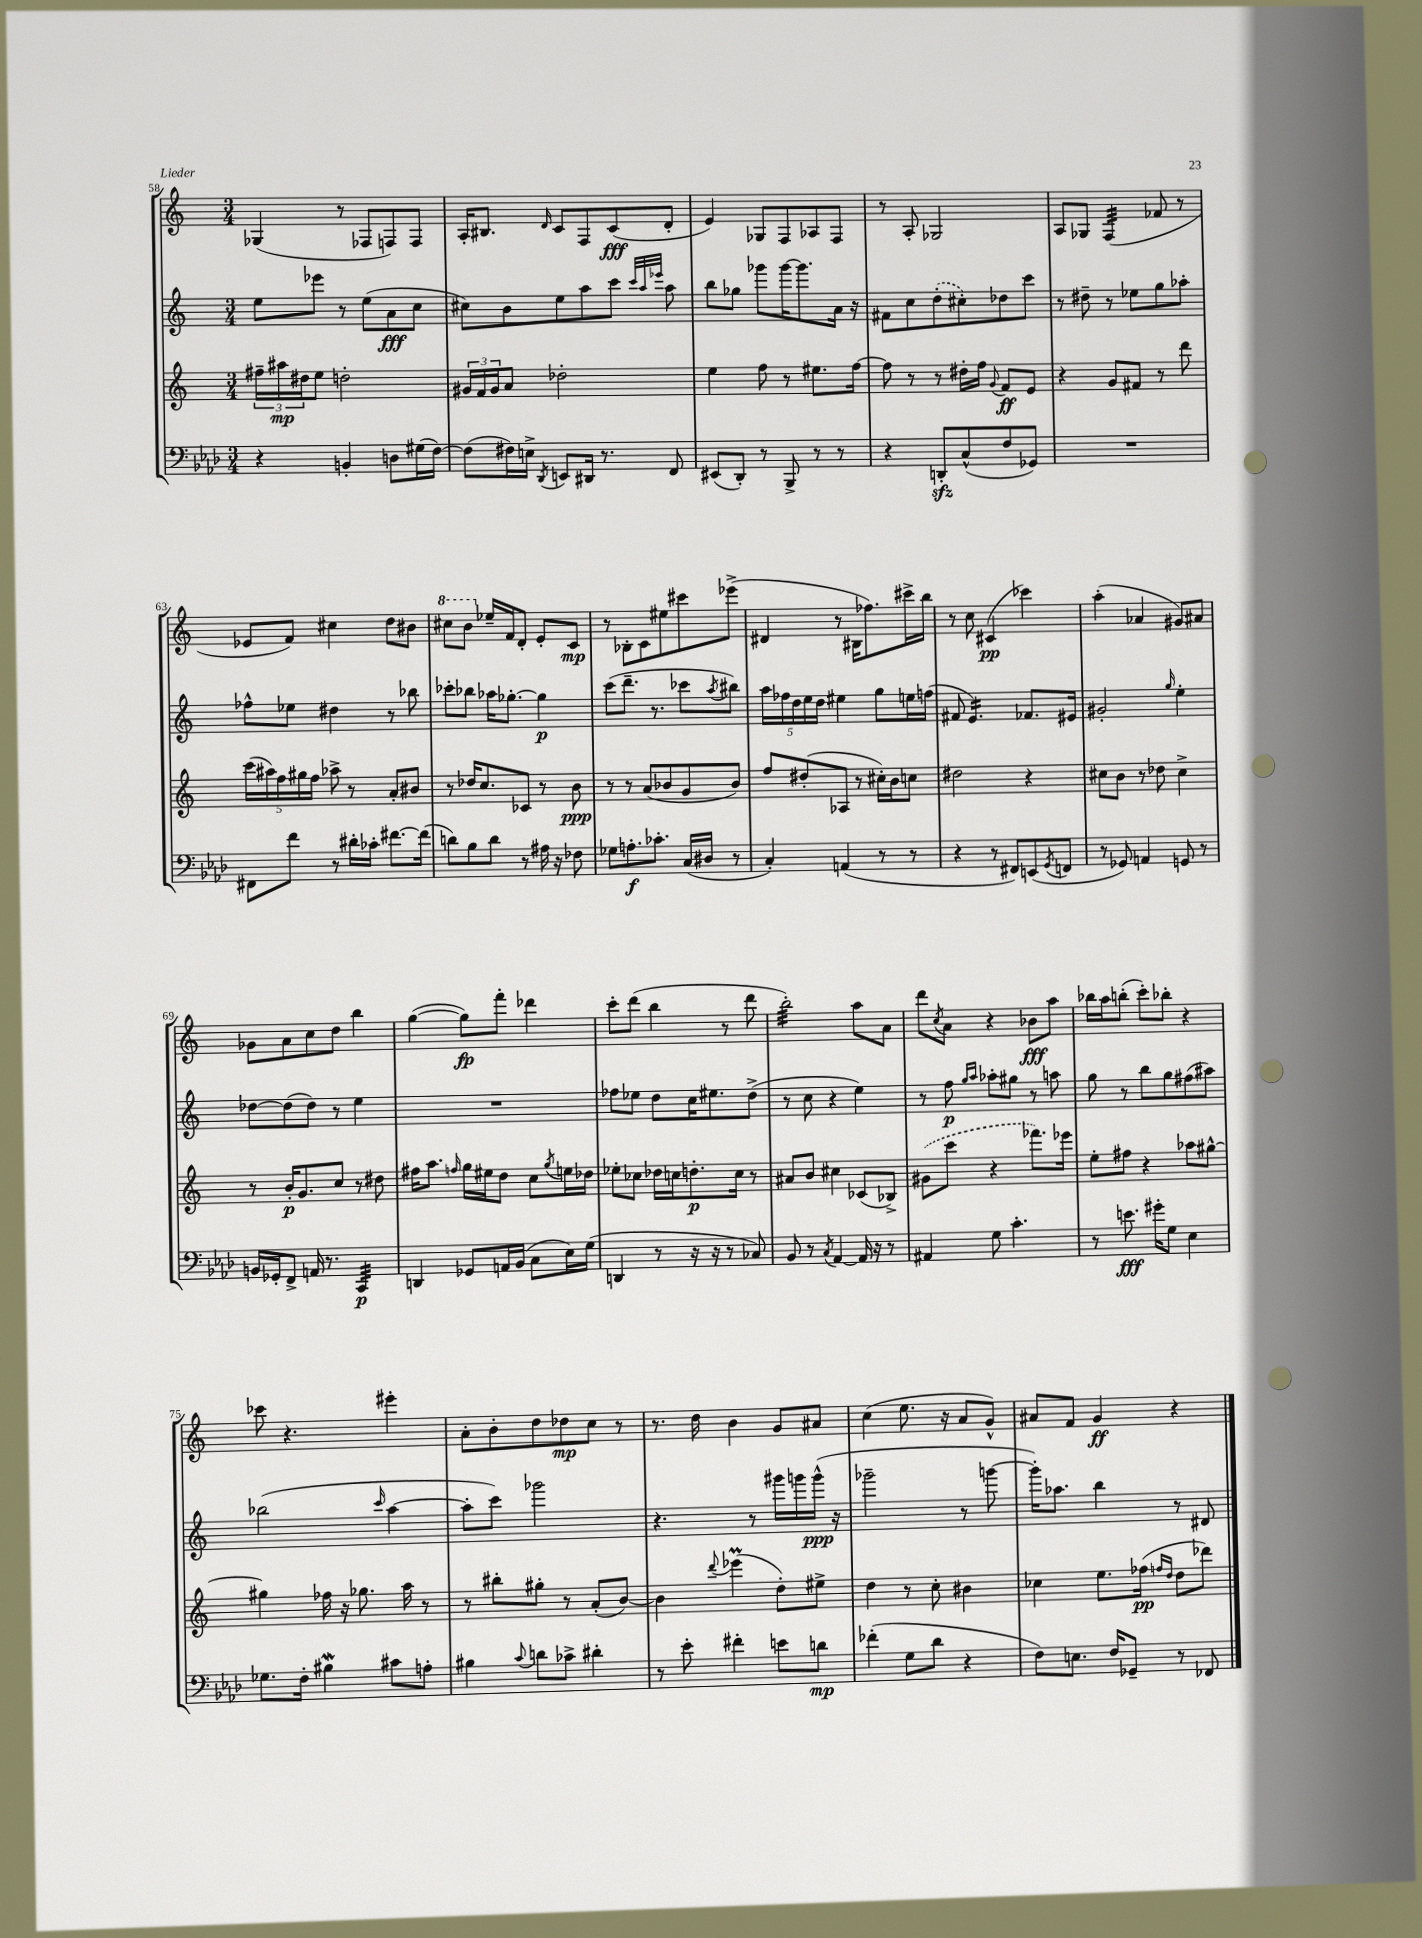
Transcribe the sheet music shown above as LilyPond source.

<<
\new StaffGroup <<
\new Staff = "s0" {
    \clef treble \key c \major \numericTimeSignature \time 3/4
    ges4( r8 fes8 f8) f8 |
    a16-. bis8. \grace { d'16 } c'8 f8 c'8\fff( d'8-. |
    e'4) ges8 f8 aes8 f8 |
    r8 a8-. ges2 |
    a8 ges8 f4:32( fes'8 r8 |
    ees'8 f'8) cis''4 d''8 bis'8 |
    \ottava #1 cis'''8 b''8 \ottava #0 ees''16-- f'16 d'8-. e'8-. c'8\mp |
    r8 bes8-. c'8 eis''8 cis'''8 ees'''8->( |
    dis'4 r8 bis16 fes''8.) cis'''16-> b''16 |
    r8 c''8 cis'4\pp( ces'''4) |
    a''4-.( aes'4 gis'8) ais'8 |
    ges'8 a'8 c''8 d''8 b''4 |
    g''4~( g''8\fp) f'''8-. des'''4 |
    c'''8-. d'''8( b''4 r8 d'''8 |
    b''2:32-.) a''8 a'8 |
    d'''8 \acciaccatura { c''8 } a'8 r4 bes'8\fff a''8 |
    bes''16 a''16 b''8-.( c'''8-.) bes''8-. r4 |
    ces'''8 r4. eis'''4-. |
    a'8-. b'8-. d''8 des''8\mp c''8 r8 |
    r8. d''16 b'4 g'8 ais'8 |
    c''4( e''8. r16 a'8 g'8-^) |
    ais'8 f'8 g'4\ff r4 \bar "|." |
}
\new Staff = "s1" {
    \clef treble \key c \major \numericTimeSignature \time 3/4
    e''8 ees'''8 r8 e''8( a'8\fff c''8 |
    cis''8) b'8 e''8 a''8 c'''8 \grace { c'''32 a''32 ees'''32 } a''8 |
    b''8 ges''8 ges'''8 ges'''16~ ges'''8. a'16 r16 |
    fis'8 c''8 \once \slurDashed d''8-.( cis''8-.) des''8 c'''8 |
    r8 dis''8-- r8 ees''8 g''8 aes''8-. |
    fes''8-^ ees''8 dis''4 r8 bes''8 |
    ces'''8-. bes''8 aes''16 ges''8.~-. ges''4\p |
    c'''8( d'''8.-- r8. ces'''8 \acciaccatura { a''8 } bis''8) |
    \tuplet 5/4 { a''16 fes''16 d''16 e''16 d''16 } eis''4 g''8 e''16 f''16( |
    fis'8 e'4.:16) fes'8. eis'16 |
    gis'2-. \grace { g''16 } e''4-. |
    des''8~ des''8( des''8) r8 e''4 |
    R2. |
    fes''8 ees''8 d''8 c''16 eis''8. d''8->( |
    r8 c''8 r4 e''4) |
    r8 f''8\p \grace { g''16 a''16 } aes''8-. gis''8 r8 a''8 |
    g''8 r8 b''8 g''8 fis''8( ais''8) |
    bes''2( \grace { c'''16 } a''4~ |
    a''8-. c'''8) ges'''2 |
    r4. r8 gis'''16 g'''16 g'''16-^\ppp( r16 |
    ges'''2-- r8 g'''8~ |
    g'''16-.) aes''8. b''4 r8 dis'8 \bar "|." |
}
\new Staff = "s2" {
    \clef treble \key c \major \numericTimeSignature \time 3/4
    \tuplet 3/2 { fis''16-- ais''16\mp dis''16 } e''8 d''2-. |
    \tuplet 3/2 { gis'16 f'16 gis'16 } a'8 des''2-. |
    e''4 f''8 r8 eis''8. f''16~ |
    f''8 r8 r8 dis''16-. f''16 \appoggiatura { g'8 } f'8\ff e'8 |
    r4 g'8 fis'8 r8 d'''8 |
    \tuplet 5/4 { c'''16( ais''16) f''16 gis''16 f''16 } aes''8-> r8 a'8-. bis'8 |
    r8 des''16 c''8. ces'8 r8 b'8\ppp |
    r8 r8 a'8( bes'8 g'8 bes'8) |
    f''8 dis''8-.( aes8 r8 cis''16-.) b'16 c''8 |
    dis''2 r4 |
    cis''8 b'8 r8 des''8 cis''4-> |
    r8 b'16-.\p g'8. c''8 r8 dis''8 |
    fis''16 a''8. \grace { f''16 } g''16 eis''16 d''8 c''8 \acciaccatura { g''8 } e''16 des''16 |
    ees''8-. ces''8 des''16 c''16 d''8.-.\p c''16 r8 |
    ais'8 b'8 cis''4 ces'8( bes8->) |
    \once \slurDashed gis'8( c'''8 r4 fes'''8.) ees'''16 |
    e''8-. fis''8 r4 aes''8 gis''8~-^ |
    gis''4 fes''16 r16 ges''8. a''16 r8 |
    r8 bis''8-. gis''8-. r8 a'8-.( b'8~) |
    b'4 \appoggiatura { d'''8 } ees'''4\prall( d''8-.) eis''8-> |
    d''4 r8 c''8-. bis'4 |
    ces''4 e''8. fes''16\pp( \grace { f''16 d''16 } d''8 des'''8) \bar "|." |
}
\new Staff = "s3" {
    \clef bass \key aes \major \numericTimeSignature \time 3/4
    r4 b,4-. d8 gis16( f16~) |
    f8( fis16) e16-> \acciaccatura { des,8 } e,8 dis,16 r8. f,8 |
    eis,8( des,8-.) r8 bes,,8-> r8 r8 |
    r4 d,8-.\sfz c8-^( f8 ges,8) |
    R2. |
    fis,8 f'8 r8 dis'16-. ces'16-. fis'8.~ fis'16( |
    d'8) bes8 d'8 r8 ais16 r16 fes8 |
    ges8 a8.-.\f ces'8.-. c16( dis16 r8 |
    c4-.) a,4( r8 r8 |
    r4 r8 fis,8) e,8( \acciaccatura { g,8 } f,8 |
    r8 ges,8) a,4 g,8 r8 |
    b,16 ges,16-. f,8-> a,16 r8. c,4:32\p |
    d,4 ges,8 a,16 bes,16( c8 ees16) g16( |
    d,4 r8 r16 r16 r8 ces8) |
    bes,8 r8 \acciaccatura { c8 } aes,4~ aes,16 r16 r8 |
    ais,4 g8 c'4.-. |
    r8 e'8.\fff gis'16-. g8 ees4 |
    ges8. f16-. bis4\mordent cis'8 a8-. |
    bis4 \appoggiatura { c'8 } d'8 ces'8-> dis'4-. |
    r8 ees'8-. fis'4-. e'8 d'8\mp |
    fes'4-.( g8 des'8 r4 |
    f8) e8. f16 ges,8-- r8 fes,8 \bar "|." |
}
>>
>>
\layout { \context { \Score currentBarNumber = #58 } }
